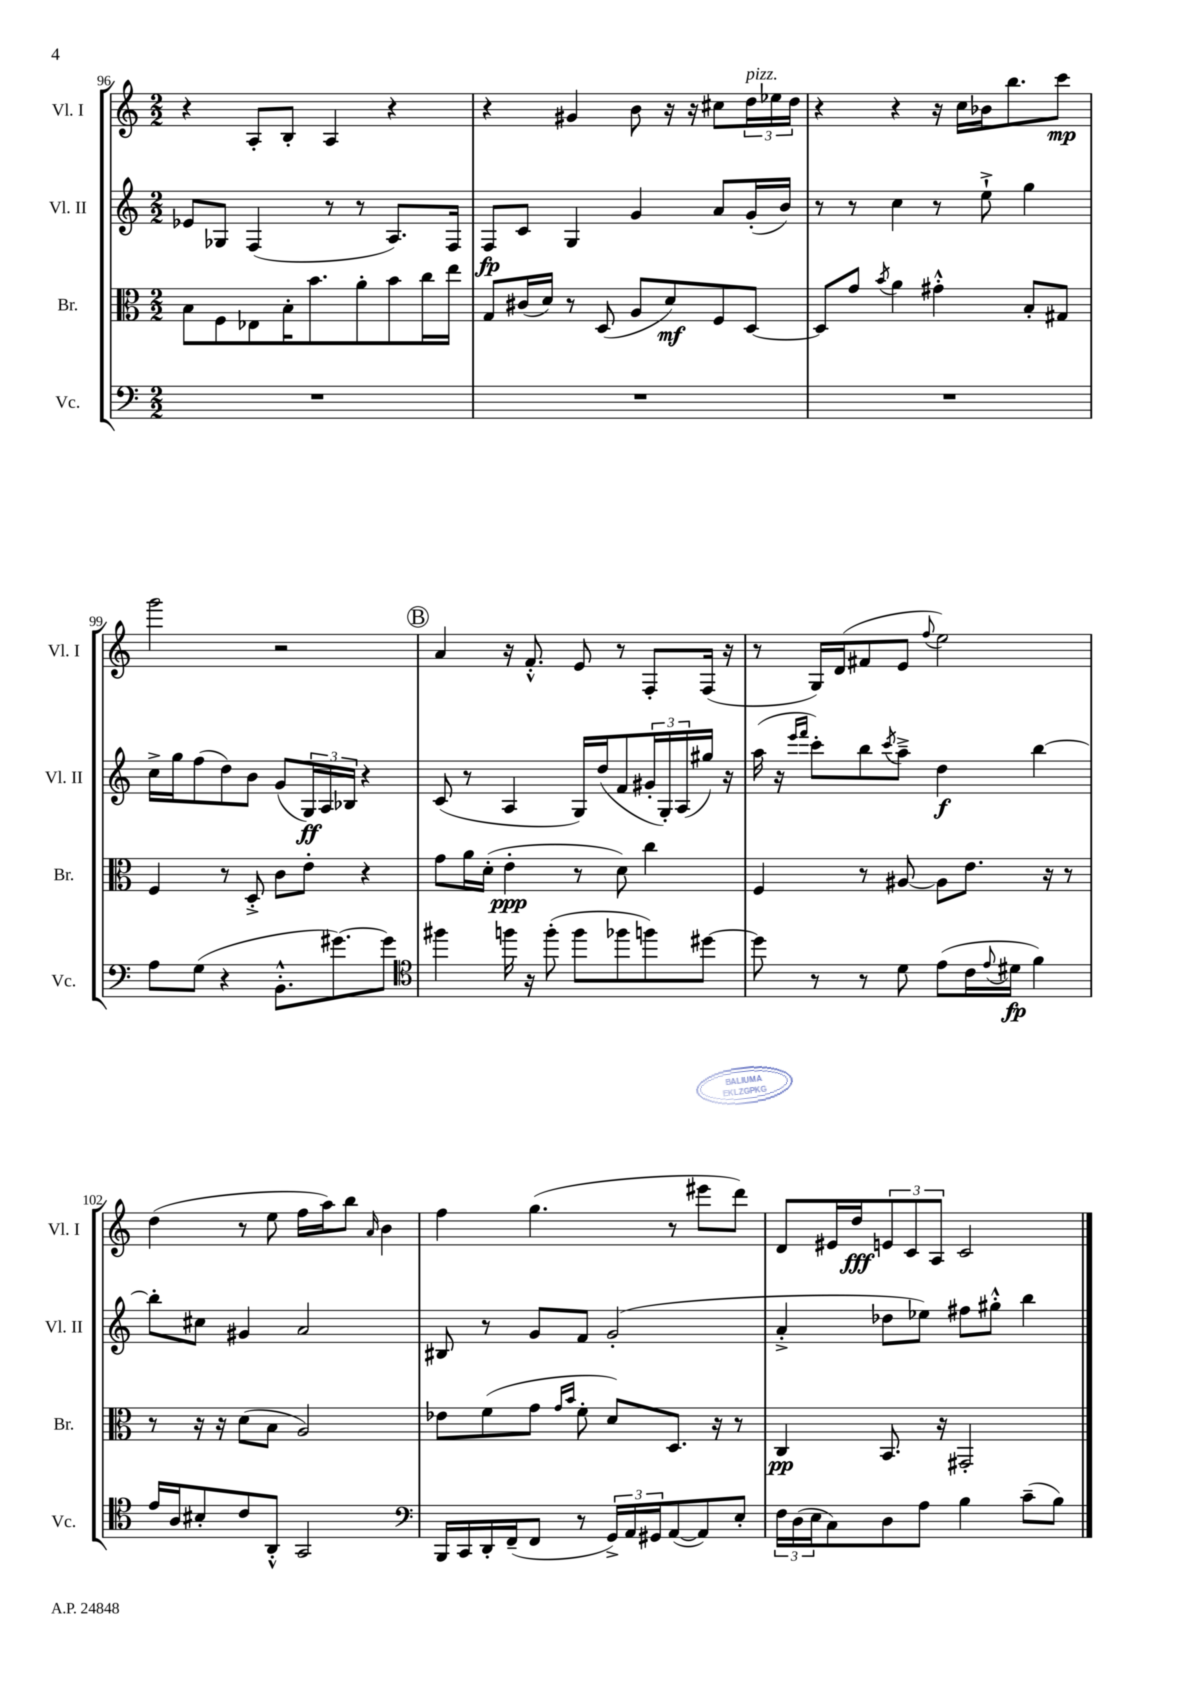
<<
\new StaffGroup <<
\new Staff = "s0" \with { instrumentName = "Vl. I" shortInstrumentName = "Vl. I" } {
    \clef treble \key c \major \numericTimeSignature \time 2/2
    r4 a8-. b8-. a4 r4 |
    r4 gis'4 b'8 r16 r16 cis''8 \tuplet 3/2 { d''16^\markup { \italic "pizz." } ees''16 d''16 } |
    r4 r4 r16 c''16 bes'16 b''8. c'''8\mp |
    g'''2 r2 |
    \mark \markup { \circle "B" } a'4 r16 f'8.-.-^ e'8 r8 f8-. f16( r16 |
    r8 g16) d'16( fis'8 e'8 \appoggiatura { f''8 } e''2) |
    d''4( r8 e''8 f''16 a''16) b''8 \grace { a'16 } b'4 |
    f''4 g''4.( r8 eis'''8 d'''8) |
    d'8 eis'16 d''16\fff \tuplet 3/2 { e'8 c'8 a8 } c'2 \bar "|." |
}
\new Staff = "s1" \with { instrumentName = "Vl. II" shortInstrumentName = "Vl. II" } {
    \clef treble \key c \major \numericTimeSignature \time 2/2
    ees'8 ges8 f4( r8 r8 a8.) f16 |
    f8\fp c'8 g4 g'4 a'8 g'16-.( b'16) |
    r8 r8 c''4 r8 e''8-!-> g''4 |
    c''16-> g''16 f''8( d''8) b'8 g'8( \tuplet 3/2 { g16\ff) a16 bes16 } r4 |
    \mark \markup { \circle "B" } c'8( r8 a4 g16) d''16( f'8 \tuplet 3/2 { gis'16-. g16-.) a16( } gis''16) r16 |
    a''16( r16 \grace { e'''16 f'''16 } c'''8-.) b''8 \acciaccatura { c'''8 } a''8---> d''4\f b''4~ |
    b''8-. cis''8 gis'4 a'2 |
    bis8 r8 g'8 f'8 g'2-.( |
    a'4-.-> des''8 ees''8) fis''8 gis''8-.-^ b''4 \bar "|." |
}
\new Staff = "s2" \with { instrumentName = "Br." shortInstrumentName = "Br." } {
    \clef alto \key c \major \numericTimeSignature \time 2/2
    b8 f8 ees8 b16-. b'8. a'8-. b'8 c''16 e''16 |
    g8 cis'16( d'16) r8 d8( a8 d'8\mf) f8 d8~ |
    d8 g'8 \acciaccatura { b'8 } a'4 gis'4-.-^ b8-. gis8 |
    f4 r8 d8-.-> c'8 e'8-. r4 |
    \mark \markup { \circle "B" } g'8 a'16 d'16-.( e'4-.\ppp r8 d'8) c''4 |
    f4 r8 ais8~ ais8 e'8. r16 r8 |
    r8 r16 r16 d'8( b8 a2) |
    ees'8 f'8( g'8 \grace { g'16 b'16 } f'8-. d'8) d8. r16 r8 |
    c4\pp b,8. r16 gis,2-. \bar "|." |
}
\new Staff = "s3" \with { instrumentName = "Vc." shortInstrumentName = "Vc." } {
    \clef bass \key c \major \numericTimeSignature \time 2/2
    R1 |
    R1 |
    R1 |
    a8 g8( r4 b,8.-.-^ gis'8.~) gis'8 |
    \mark \markup { \circle "B" } \clef tenor fis''4 f''16 r16 f''8-.( f''8 fes''8 f''8) dis''8~ |
    dis''8 r8 r8 d'8 e'8( c'16 \appoggiatura { e'8 } dis'16\fp f'4) |
    e'16 a16 bis8-. c'8 a,8-.-^ g,2 |
    \clef bass b,,16 c,16 d,16-. f,16--( f,8 r8 \tuplet 3/2 { g,16->) a,16 gis,16 } a,8~( a,8) e8-. |
    \tuplet 3/2 { f16 d16( e16 } c8) d8 a8 b4 c'8--( b8) \bar "|." |
}
>>
>>
\layout { \context { \Score currentBarNumber = #96 } }
